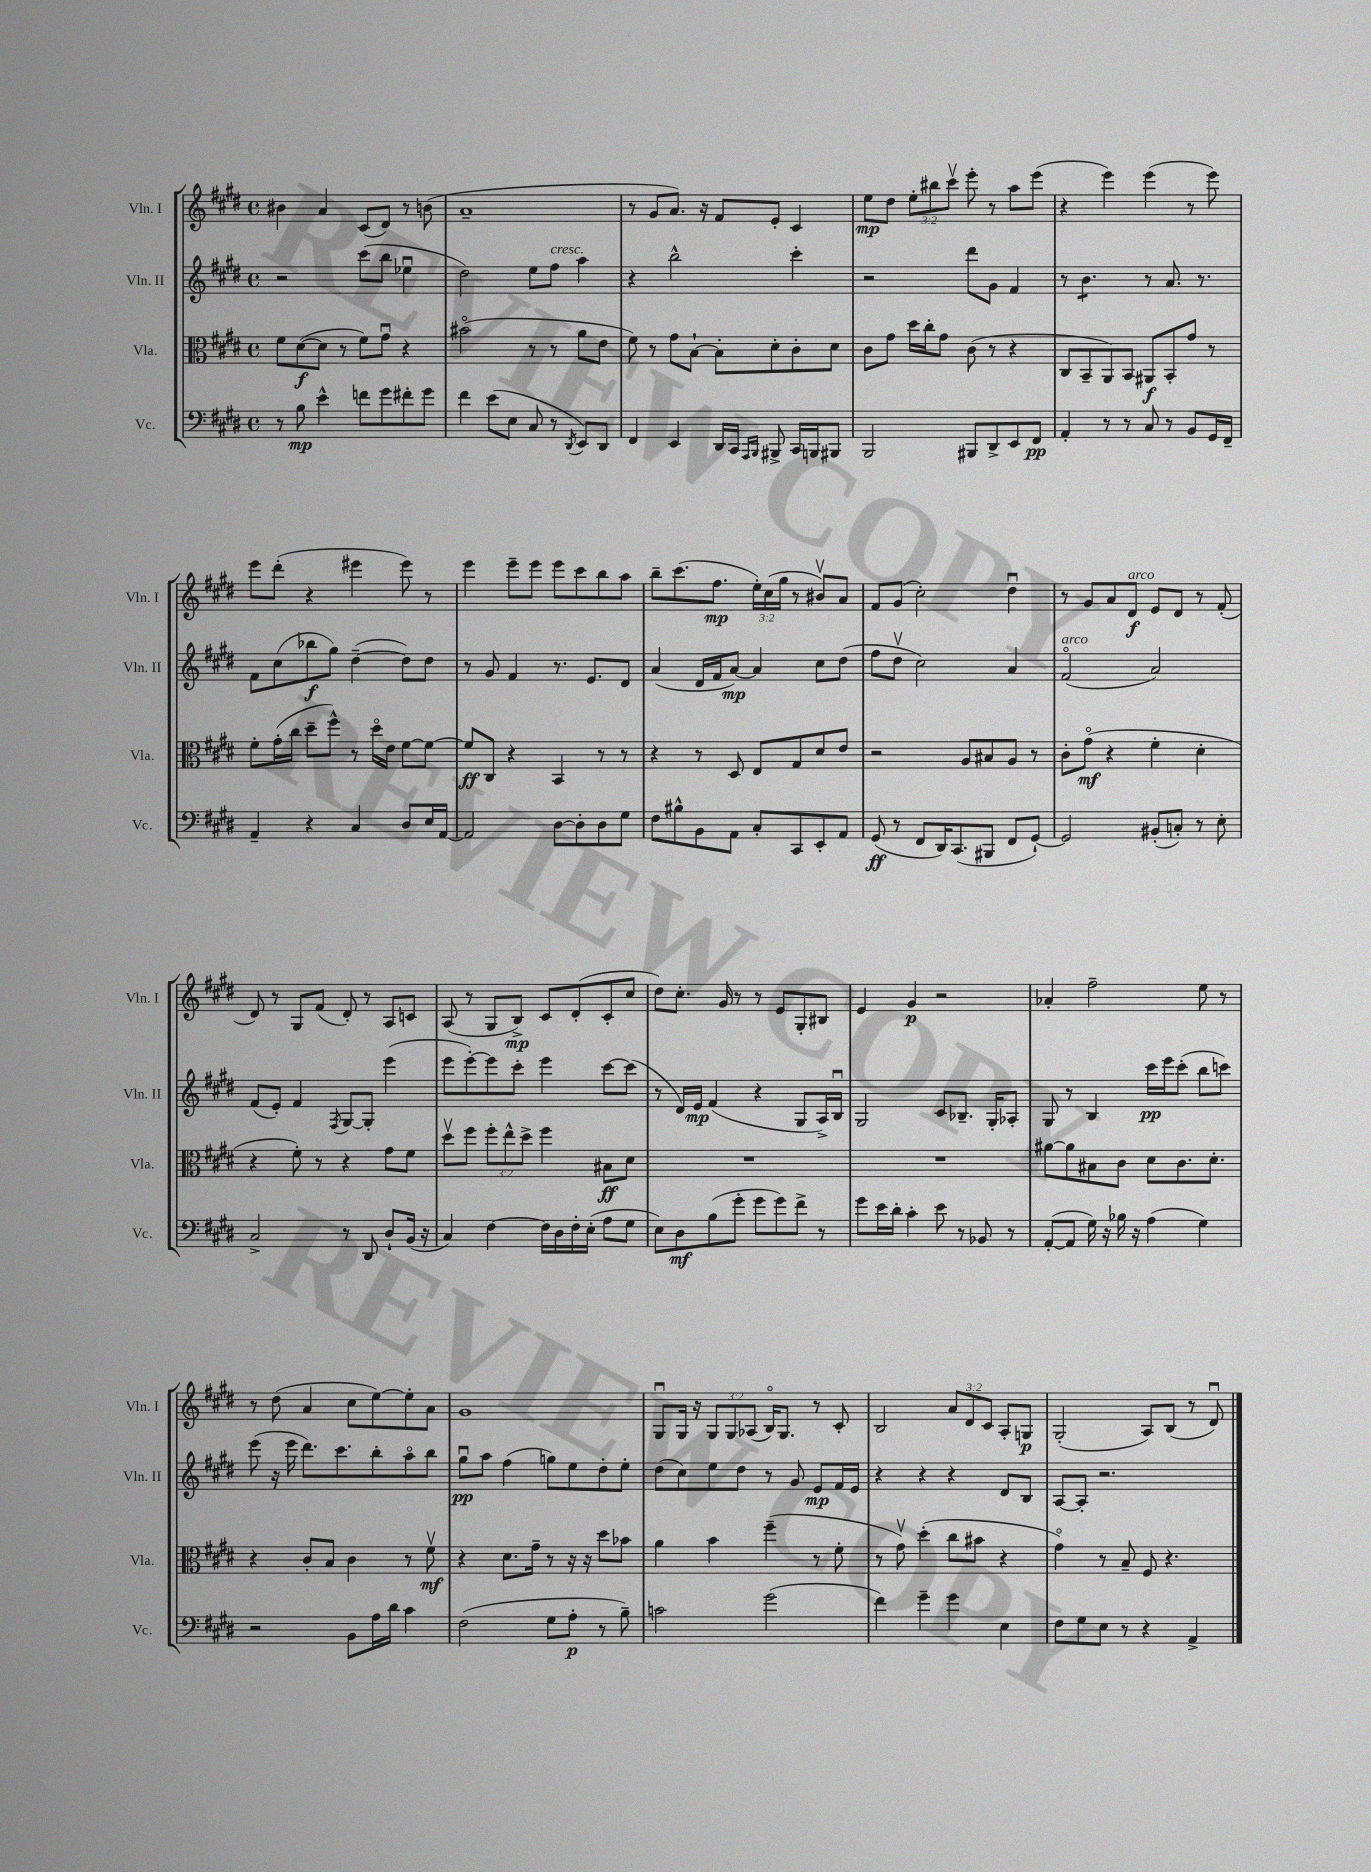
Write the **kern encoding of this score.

**kern	**kern	**kern	**kern
*staff4	*staff3	*staff2	*staff1
*clefF4	*clefC3	*clefG2	*clefG2
*k[f#c#g#d#]	*k[f#c#g#d#]	*k[f#c#g#d#]	*k[f#c#g#d#]
*M4/4	*M4/4	*M4/4	*M4/4
*met(c)	*met(c)	*met(c)	*met(c)
8r	8f#	2r	4b#
8B	([8d#	.	.
4e^^	8d#]	.	4a
.	8r	.	.
8f	8f#)	(8ccc#	(8c#
8g#	8g#u	8bb	8d#)
8f#'	4r	4ee-u	8r
8g#	.	.	(8b
=	=	=	=
4f#	(2b#o	2dd#)	1a~
(8e	.	.	.
8E	.	.	.
8C#	8r	8ee	.
8r	8r	8ff#	.
8qDD#	.	.	.
8EE)	8a	4aa	.
8DD#	8e	.	.
=	=	=	=
4FF#	8f#)	4r	8r
.	8r	.	8g#
4EE	8g#	2bb^^	8.a)
.	[8B`	.	.
.	.	.	16r
16DD#	8B']	.	8f#
16CC#	.	.	.
16qqAAA	.	.	.
16qqBBB	.	.	.
8BBB#^	8d#'	.	8e'
16CC#	8c#'	4ccc#'	4c#
16BBB	.	.	.
8BBB#	8d#	.	.
=	=	=	=
2BBB	8c#	2r	8ee
.	8g#	.	8dd#
.	16dd#	.	12ee'
.	16cc#'	.	.
.	.	.	12bb#
.	8g#	.	.
.	.	.	12ccc#v
8BBB#	(8c#	8ddd#	8eee'
8DD#^	8r	8g#	8r
8EE	4r	4f#	8aa
8FF#	.	.	(8eee
=	=	=	=
4AA'	8C#	8r	4r
.	8BB~	4.b	.
8r	8AA)	.	4eee)
8r	8BB	.	.
8C#	8AA#	8r	(4eee
8r	8BB'	8.a	.
8BB	8g#	.	8r
.	.	8.r	.
16GG#	8r	.	8eee)
16FF#~	.	.	.
=	=	=	=
4AA~	8f#'	8f#	8eee
.	(16g#'	(8cc#	(8ddd#'
.	16cc#	.	.
4r	8dd#~	8bb-	4r
.	8ff#^^)	8gg#)	.
4C#	8r	([4dd#~	4eee#
.	16dd#o	.	.
.	16e	.	.
8D#	[8f#	8dd#])	8eee#)
16E	8f#_	8dd#	8r
[16AA	.	.	.
=	=	=	=
2AA]	8f#]	8r	4eee
.	8C#	8g#	.
.	4r	4f#	8eee~
.	.	.	8eee
[8D#	4BB	8.r	8eee
8D#']	.	.	8ccc#
.	.	8.e	.
8D#	8r	.	8bb
8G#	8r	8d#	8aa
=	=	=	=
8F#	4r	(4a	8bb~
8B#^^	.	.	(8.ccc#
8BB	8r	16d#	.
.	.	16f#	8.ff#
8AA	8D#	[8a)	.
8C#'	8E	4a]	24ee')
.	.	.	(24cc#
.	.	.	24gg#
8CC#	8G#	.	8r
8EE'	8d#	8cc#	8b#v)
8AA	8e	(8dd#	8a
=	=	=	=
(8GG#	2r	8ff#	8f#
8r	.	8dd#v	(8g#
8FF#	.	2cc#)	2cc#')
16DD#)	.	.	.
(8.CC#	.	.	.
.	8A	.	.
8BBB#	8B#	.	.
8FF#	8A	4a	4dd#u
[8GG#`)	8r	.	.
=	=	=	=
2GG#]	8c#'	(2f#o	8r
.	(8g#o	.	8g#
.	4r	.	8a
.	.	.	8d#
(8BB#'	4f#'	2a)	8e
8C')	.	.	8d#
8r	4d#'	.	8r
8E'	.	.	(8f#'
=	=	=	=
2C#^	4r	(8f#	8d#)
.	.	8e')	8r
.	8f#')	4f#	8G#
.	8r	.	(8f#
.	.	8qF#	.
8r	4r	[8G#	8d#')
8DD#	.	8G#']	8r
8D#`	8g#	(4eee	8A
(16BB	8f#	.	8c
16r	.	.	.
=	=	=	=
4C#)	8dd#v	8eee	(8A
.	8ff#	[8eee')	8r
[4F#	12ff#'	8eee]	8G#
.	12ee^^	.	.
.	.	8ccc#'	8B^)
.	12dd#^	.	.
16F#]	4ff#	4eee	8c#
16D#	.	.	.
16F#'	.	.	(8d#'
(16E'	.	.	.
8A	8B#	[8ccc#	8c#'
8G#	8d#	(8ccc#]	8cc#
=	=	=	=
8E)	1r	8r	8dd#)
8D#	.	16d#)	8.cc#'
.	.	16e	.
(8B	.	(4f#	.
.	.	.	16g#
8g#'	.	.	8r
8g#	.	4r	8r
8g#)	.	.	8e
8f#^	.	8G#	8G#'
8r	.	16A^)	8B#
.	.	16Bu	.
=	=	=	=
8g#	1r	2G#	4e
16e	.	.	.
16d#'	.	.	.
4c#'	.	.	4g#
8e	.	8c#	2r
8r	.	8.B-~	.
8BB-	.	.	.
.	.	16G#'	.
8r	.	8A-'	.
=	=	=	=
([8AA'	[8a#	8G#	4a-'
8AA]	8a#]	8r	.
16G#)	8B#	4B	2ff#~
16r	.	.	.
16B-	8c#	.	.
16r	.	.	.
(4A	8d#	16ccc#	.
.	.	16eee	.
.	8.c#	(8ccc#'	.
4G#)	.	8bb	8ee
.	8.d#'	.	.
.	.	8ccc)	8r
=	=	=	=
2r	4r	(8eee	8r
.	.	16r	(8dd#
.	.	16eee	.
.	8c#'	8.ddd#)	4a
.	8B	.	.
.	.	8.ccc#	.
8BB	4c#	.	8cc#
16A	.	8bb'	[8ee)
16d#	.	.	.
4c#	8r	8aao	8ee']
.	8f#v	8bb	8a
=	=	=	=
(2F#	4r	8gg#u	1g#
.	.	8aa	.
.	8.d#	(4ff#	.
.	16g#~	.	.
8G#	8r	8gg)	.
8A'	16r	8ee	.
.	16r	.	.
8r	8dd#	8dd#'	.
8B~)	8b-	8ee'	.
=	=	=	=
2c	4a	(8dd#	8G#u
.	.	8cc#)	16G#
.	.	.	16r
.	4b	8ee	12G#
.	.	.	12G#
.	.	8dd#	.
.	.	.	(12A-
(2g#	(4ff#~	8r	16Bo)
.	.	.	8.G#
.	.	8g#	.
.	8r	8e	8r
.	8f#'	16f#	8c#'
.	.	16e	.
=	=	=	=
4f#)	8r	4r	2B
.	8g#v)	.	.
4g#~	(4dd#'	4r	.
4g#	8cc#	4r	12a
.	.	.	12d#
.	8b#	.	.
.	.	.	12c#
4E	4r	8d#	8A'
.	.	8B	8G
=	=	=	=
8F#	4g#o)	[8A	(2G#'
8G#	.	8A']	.
8E	8r	2.r	.
8r	8B~	.	.
4r	8F#	.	8A)
.	4.r	.	(8B
4AA^	.	.	8r
.	.	.	8d#u)
==	==	==	==
*-	*-	*-	*-
